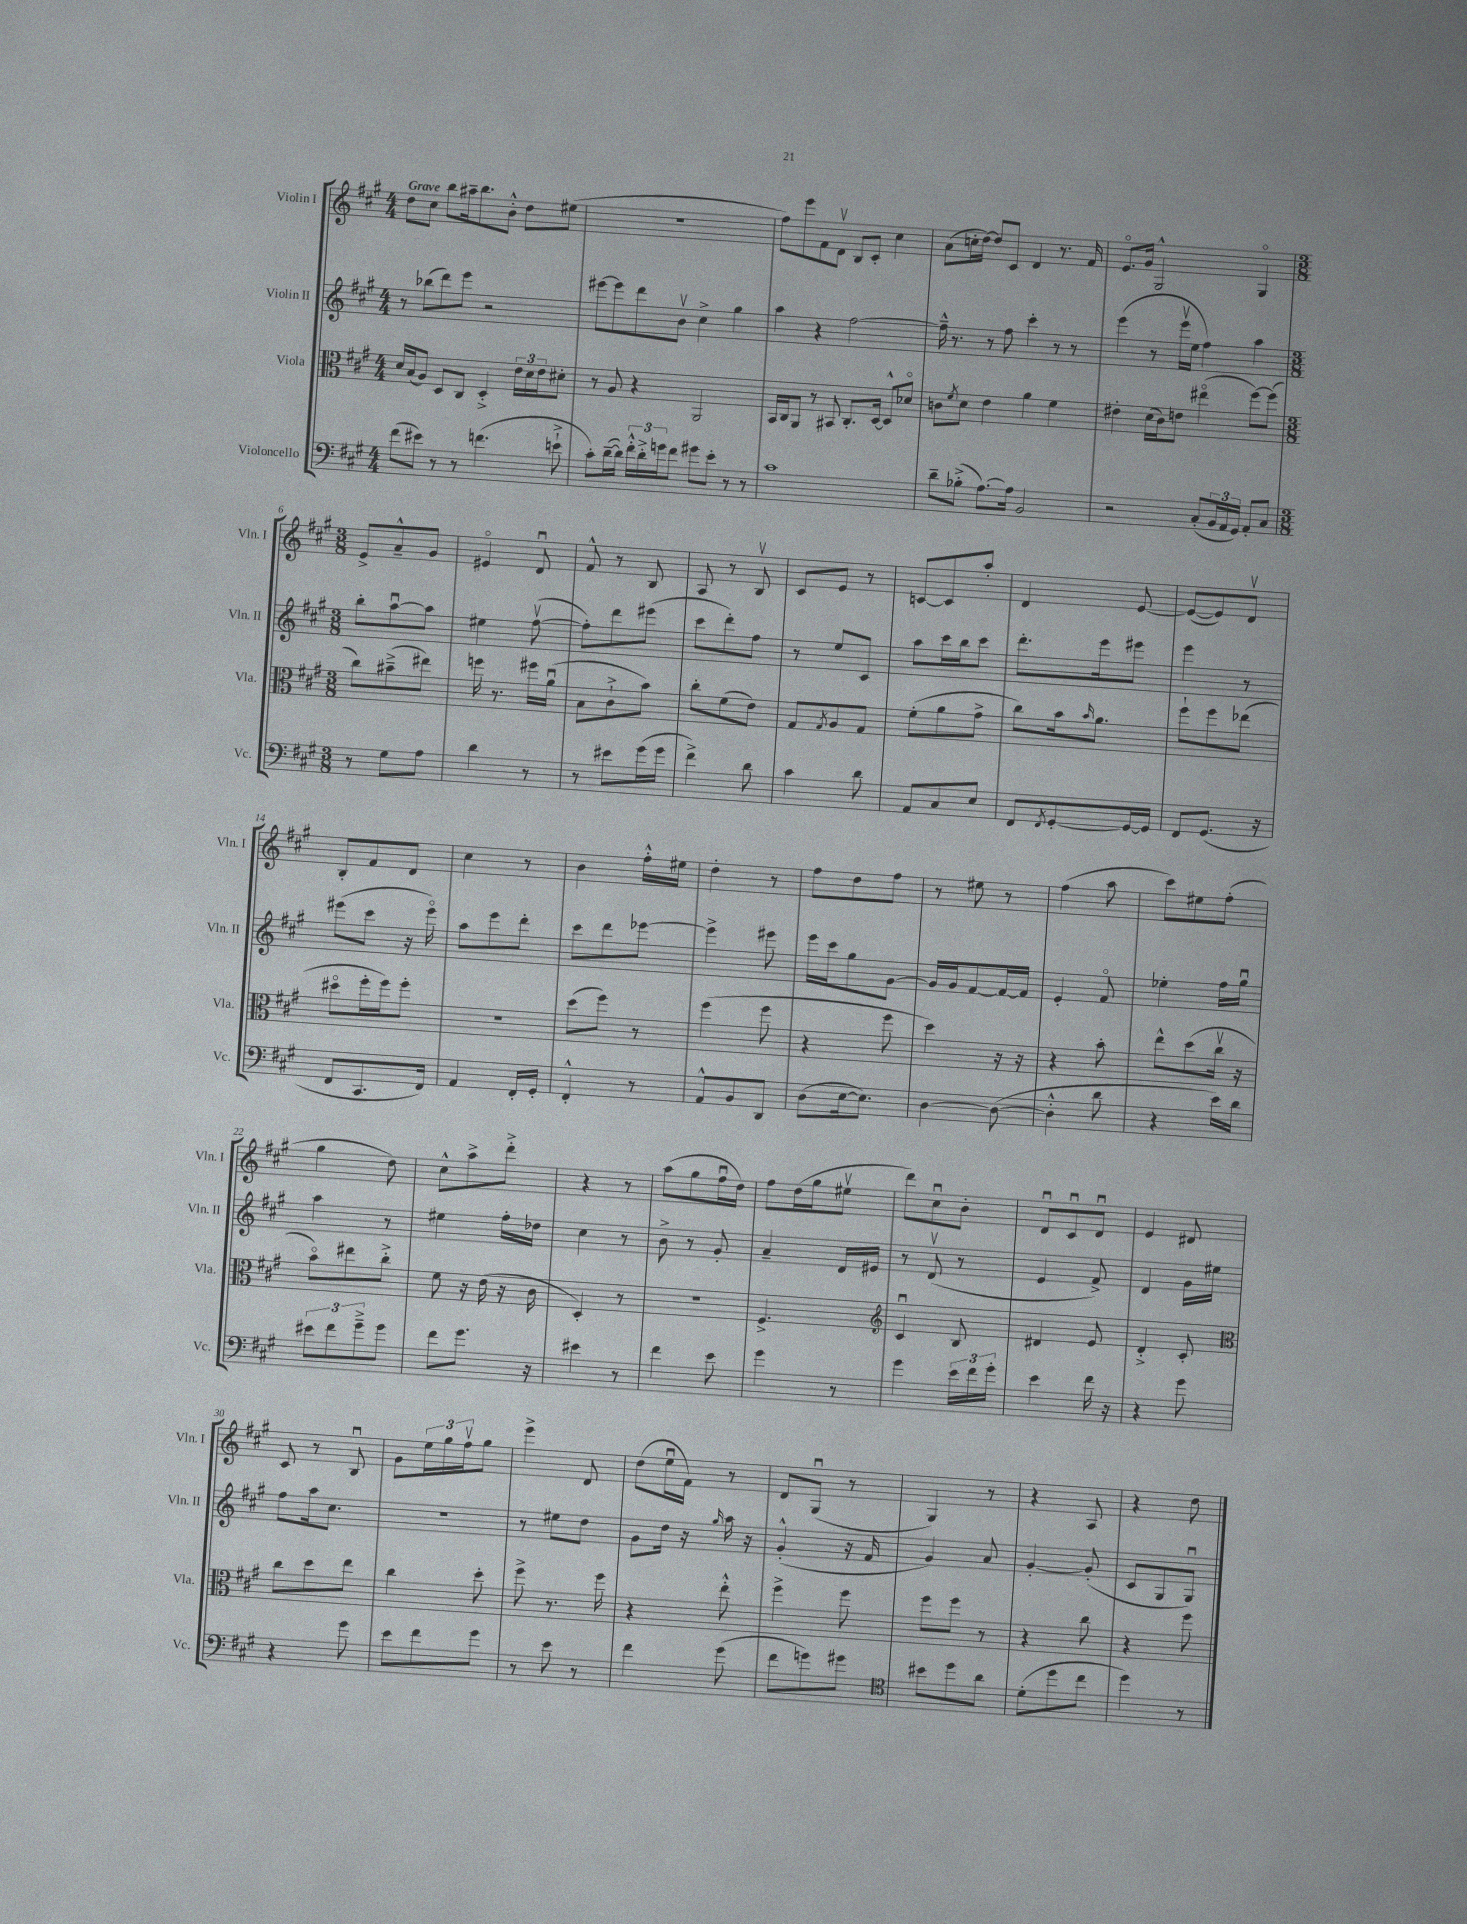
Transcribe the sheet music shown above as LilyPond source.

<<
\new StaffGroup <<
\new Staff = "s0" \with { instrumentName = "Violin I" shortInstrumentName = "Vln. I" } {
    \clef treble \key a \major \numericTimeSignature \time 4/4 \tempo "Grave"
    d''8 cis''8 b''8 ais''16-- b''8. b'8-.-^ d''8 eis''8( |
    R1 |
    fis''8) e'''8 fis'8 d'8\upbow b8 cis'8-. cis''4 |
    a'8( c''16-. d''16~) d''8 cis'8 d'4 r8. fis'16 |
    e'8.\flageolet gis'16 gis2-^ gis4\flageolet |
    \numericTimeSignature \time 3/8 e'8-> a'8---^ gis'8 |
    eis'4\flageolet d'8\downbow |
    fis'8-^ r8 b8 |
    a8 r8 b8\upbow |
    cis'8 e'8 r8 |
    c'8~ c'8 a''8-. |
    d'4 e'8~ |
    e'8~( e'8) d'8\upbow |
    b8-. fis'8 d'8 |
    cis''4 r8 |
    b'4 fis''16-.-^ eis''16 |
    d''4-. r8 |
    fis''8 d''8 fis''8 |
    r8 eis''8 r8 |
    fis''4( a''8 |
    cis'''8) eis''8 fis''8-.( |
    gis''4 d''8) |
    cis''8-^ a''8-> d'''8-.-> |
    r4 r8 |
    a''8( gis''8 fis''16\downbow d''16) |
    fis''8 d''16( gis''16 eis''8\upbow |
    d'''8) cis''8\downbow b'8-. |
    d'8\downbow cis'8\downbow d'8\downbow |
    e'4 dis'8 |
    cis'8 r8 b8\downbow |
    gis'8 \tuplet 3/2 { e''16 gis''16 fis''16\upbow } gis''8 |
    e'''4-> d'8 |
    d''8( e''16\downbow fis'16) r8 |
    d'8 gis8\downbow( r8 |
    gis4) r8 |
    r4 a8 |
    r4 d''8 \bar "|." |
}
\new Staff = "s1" \with { instrumentName = "Violin II" shortInstrumentName = "Vln. II" } {
    \clef treble \key a \major \numericTimeSignature \time 4/4
    r8 bes''8( d'''8) e'''8 r2 |
    eis'''8~ eis'''8 d'''8 b'8\upbow cis''4-> gis''4 |
    a''4 r4 fis''2~ |
    fis''16---^ r8. r8 fis''8 cis'''4-. r8 r8 |
    e'''4( r8 e'''16\upbow e''16 fis''4) a''4 |
    \numericTimeSignature \time 3/8 b''8-. a''8~\downbow a''8 |
    eis''4 fis''8~\upbow( |
    fis''8-.) d'''8 eis'''8( |
    cis'''8 d'''8-.) fis''8 |
    r8 e''8 cis'8 |
    a''8 cis'''16 b''16 cis'''8 |
    d'''8.-. e'''16 eis'''8 |
    e'''4 r8 |
    eis'''8( cis'''8 r16 eis'''16\flageolet) |
    a''8 e'''8 d'''8-. |
    cis'''8 d'''8 ees'''8~ |
    ees'''4-> eis'''8 |
    e'''16 cis'''16 gis''8 gis'8~ |
    gis'16 gis'16 fis'8~ fis'16~ fis'16 |
    e'4-. fis'8\flageolet |
    ees''4-. fis''16 gis''16\downbow |
    a''4 r8 |
    eis''4 fis''16-. des''16 |
    cis''4 r8 |
    b'8-> r8 gis'8-. |
    a'4-- d'16 eis'16 |
    r8 d'8\upbow( r8 |
    e'4 fis'8->) |
    d'4 gis'16 eis''16 |
    fis''8 a''16 cis''8. |
    R4. |
    r8 eis''8 d''8 |
    gis'8 d''16 r16 \grace { gis''16 } a''16 r16 |
    gis'4-.-^( r16 fis'16 |
    gis'4) a'8 |
    gis'4~-. gis'8-.( |
    cis'8 gis8 gis8\downbow) \bar "|." |
}
\new Staff = "s2" \with { instrumentName = "Viola" shortInstrumentName = "Vla." } {
    \clef alto \key a \major \numericTimeSignature \time 4/4
    d'16 b16( a8) d8 cis8 d4-.-> \tuplet 3/2 { e'16 d'16 e'16 } dis'8-. |
    r8 a8 r4 a,2 |
    b,16 cis16 a,8 r8 bis,8 cis8.-. d16~ d8-^ des'8\flageolet |
    c'8 \acciaccatura { fis'8 } d'8 e'4 a'4 fis'4 |
    eis'4-. d'16( cis'16) e'8 eis''4\flageolet( fis''8~) fis''8( |
    \numericTimeSignature \time 3/8 cis''8) bis'8--->( eis''8) |
    f''16 r8. fis''16 a'16\downbow( |
    b8 cis'8-!-> b'8) |
    cis''8-. fis'8( e'8) |
    gis8 \acciaccatura { gis8 } a8 gis8 |
    fis'8-.( a'8 gis'8-> |
    cis''8) b'16 \grace { b'16 } a'8. |
    fis''8-! fis''8 ees''8( |
    dis''8\flageolet fis''16-. fis''16) fis''8-. |
    R4. |
    d''8( fis''8) r8 |
    fis''4( fis''8 |
    r4 fis''8 |
    d''4) r16 r16 |
    r4 b'8-. |
    e''8-^ d''8( cis''16\upbow r16 |
    b'8\flageolet) eis''8 cis''8-.-> |
    fis'8 r16 e'16( r16 cis'16 |
    d4-.) r8 |
    R4. |
    fis4.-> |
    \clef treble cis'4\downbow b8 |
    dis'4 e'8 |
    d'4-.-> cis'8-. |
    \clef alto cis''8 d''8 e''8 |
    cis''4 d''8-. |
    fis''8-> r8. fis''16 |
    r4 e''8-.-^ |
    fis''4-> fis''8 |
    fis''8 fis''8 r8 |
    r4 cis''8 |
    r4 fis''8 \bar "|." |
}
\new Staff = "s3" \with { instrumentName = "Violoncello" shortInstrumentName = "Vc." } {
    \clef bass \key a \major \numericTimeSignature \time 4/4
    fis'8( eis'8) r8 r8 f'4.( e'8-!-> |
    cis'8-.) d'16~--( d'16) \tuplet 3/2 { fis'16-.-^ d'16-.-> g'16 } fis'8 gis'8 e'8-. r8 r8 |
    cis'1 |
    d'8-- bes8-.->( a8.~) a16 b,2 |
    r2 cis8-.( \tuplet 3/2 { b,16 a,16 gis,16) } a,8-. cis8 |
    \numericTimeSignature \time 3/8 r8 gis8 a8 |
    d'4 r8 |
    r8 eis'8 gis'16( gis'16 |
    fis'4->) d'8 |
    cis'4 d'8 |
    a,8 cis8 e8 |
    fis,8 \acciaccatura { fis,8 } gis,8~-. gis,16~ gis,16 |
    fis,8 gis,8.( r16 |
    fis,8 cis,8. fis,16) |
    a,4 fis,16-. gis,16-. |
    fis,4-.-^ r8 |
    a,8-^ b,8 d,8 |
    d8( e16~ e8.) |
    d4~ d8~( |
    d4-.-^ d'8 |
    r4 e'16) d'16 |
    \tuplet 3/2 { eis'8 fis'8 gis'8---> } gis'8 |
    fis'8 gis'8. r16 |
    eis'4 r8 |
    fis'4 e'8 |
    gis'4 r8 |
    gis'4 \tuplet 3/2 { e'16 fis'16 gis'16-. } |
    e'4 fis'16 r16 |
    r4 gis'8 |
    r4 gis'8 |
    e'8 fis'8 gis'8 |
    r8 e'8 r8 |
    fis'4 gis'8( |
    fis'8 g'8) gis'8 |
    \clef tenor bis'8 d''8 a'8 |
    d'8-.( d''8 cis''8 |
    d''4) r8 \bar "|." |
}
>>
>>
